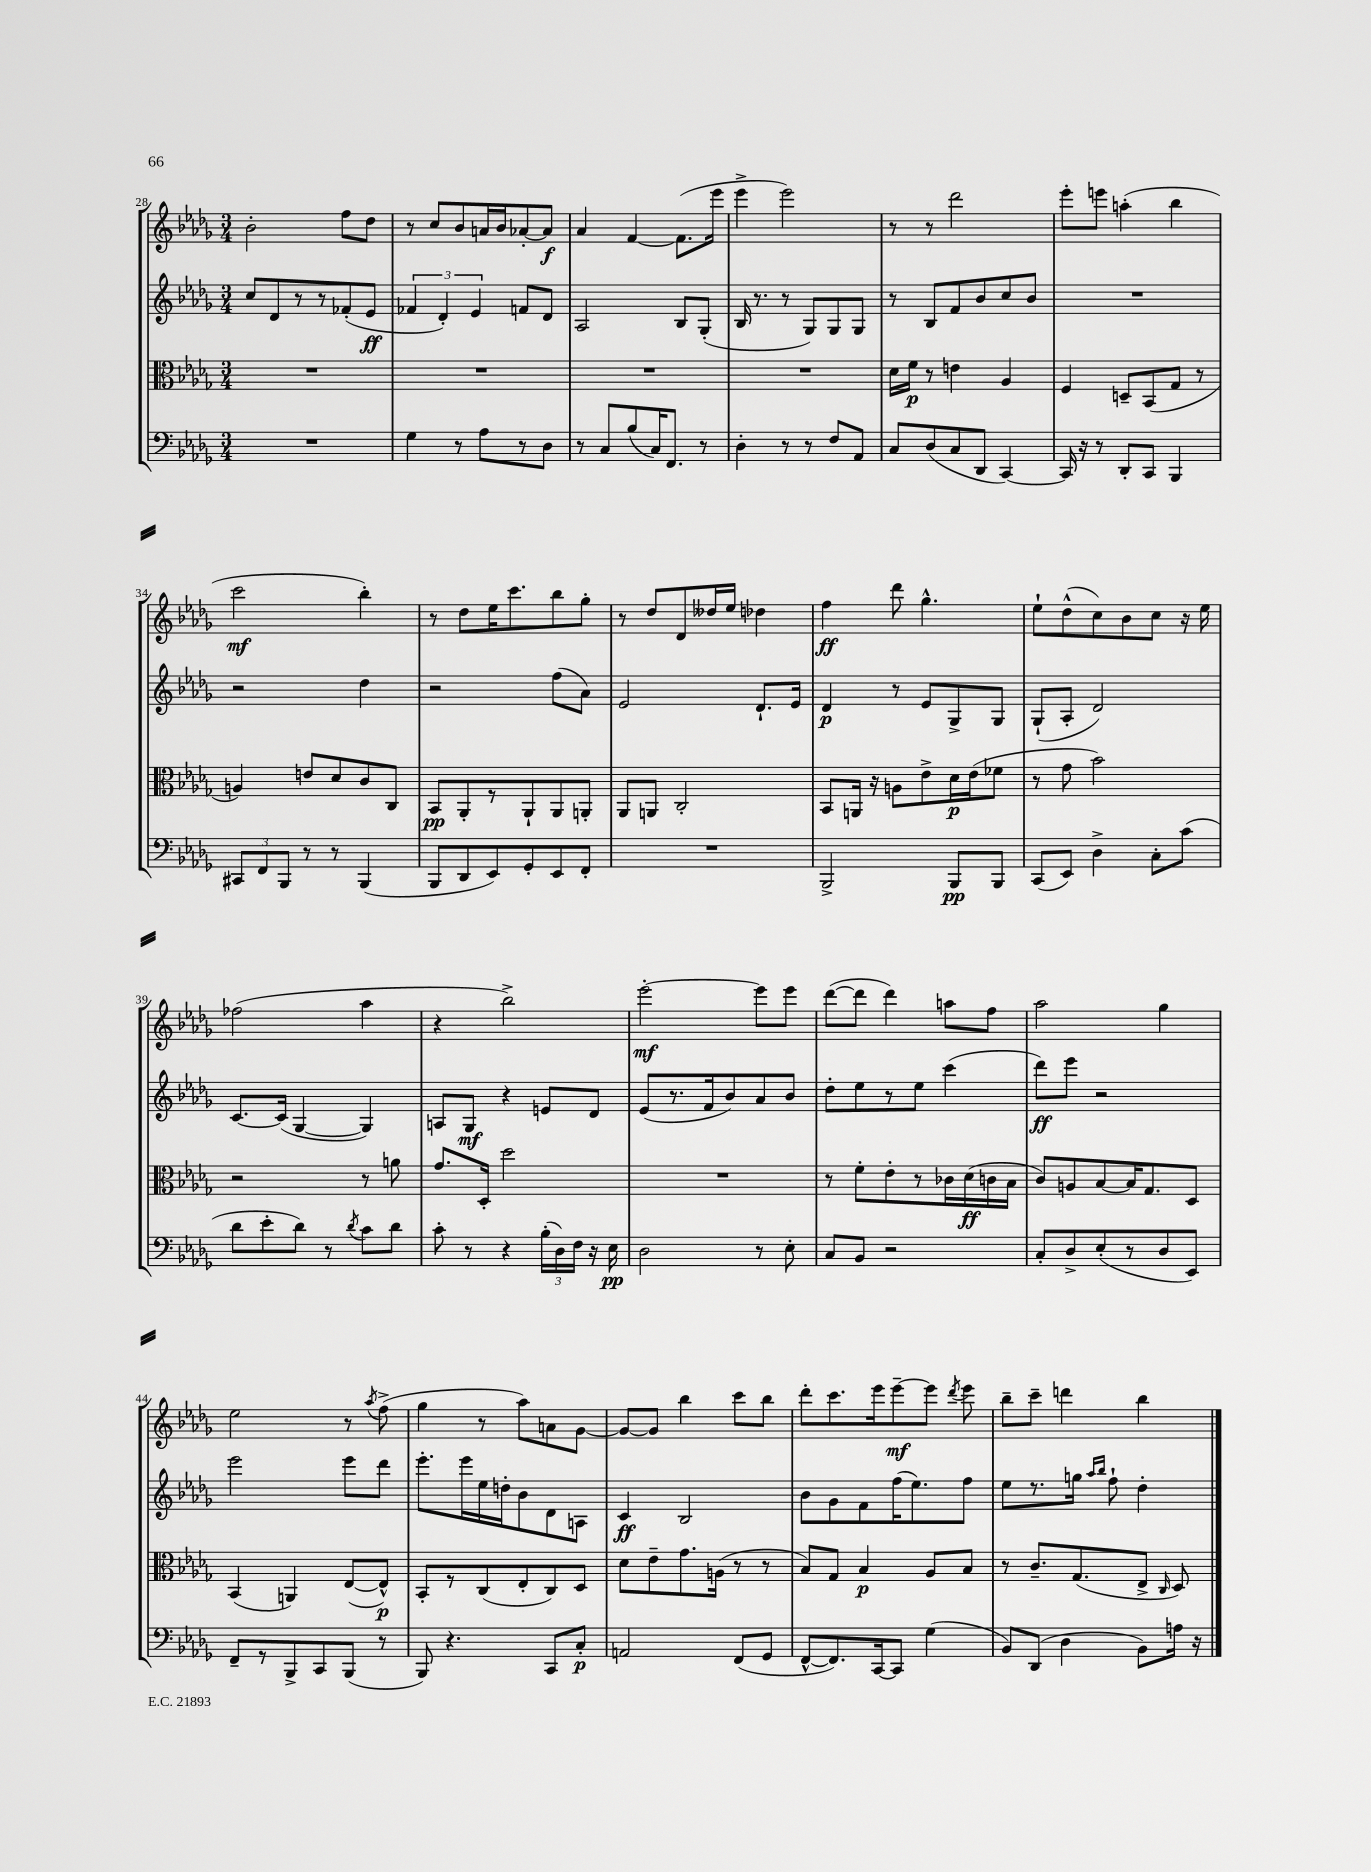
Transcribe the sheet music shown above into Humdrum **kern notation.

**kern	**kern	**kern	**kern
*staff4	*staff3	*staff2	*staff1
*clefF4	*clefC3	*clefG2	*clefG2
*k[b-e-a-d-g-]	*k[b-e-a-d-g-]	*k[b-e-a-d-g-]	*k[b-e-a-d-g-]
*M3/4	*M3/4	*M3/4	*M3/4
2.r	2.r	8cc	2b-'
.	.	8d-	.
.	.	8r	.
.	.	8r	.
.	.	(8f-'	8ff
.	.	8e-	8dd-
=	=	=	=
4G-	2.r	6f-	8r
.	.	.	8cc
.	.	6d-')	.
8r	.	.	8b-
.	.	6e-	.
8A-	.	.	16a
.	.	.	16b-
8r	.	8f	[8a-'
8D-	.	8d-	8a-]
=	=	=	=
8r	2.r	2A-	4a-
8C	.	.	.
(8B-	.	.	[4f
16C)	.	.	.
8.FF	.	.	.
.	.	8B-	(8.f]
8r	.	(8G-'	.
.	.	.	16eee-
=	=	=	=
4D-'	2.r	16B-	4eee-^
.	.	8.r	.
8r	.	8r	2eee-)
8r	.	8G-)	.
8F	.	8G-	.
8AA-	.	8G-	.
=	=	=	=
8C	16d-	8r	8r
.	16f	.	.
(8D-	8r	8B-	8r
8C	4e	8f	2ddd-
8DD-	.	8b-	.
[4CC)	4A-	8cc	.
.	.	8b-	.
=	=	=	=
16CC]	4F	2.r	8eee-'
16r	.	.	.
8r	.	.	8eee
8DD-'	8D~	.	(4aa'
8CC	(8BB-	.	.
4BBB-	8G-	.	4bb-
.	8r	.	.
=	=	=	=
12CC#	4A)	2r	2ccc
12FF	.	.	.
12BBB-	.	.	.
8r	8e	.	.
8r	8d-	.	.
(4BBB-	8c	4dd-	4bb-')
.	8C	.	.
=	=	=	=
8BBB-	8BB-	2r	8r
8DD-	8AA-'	.	8dd-
8EE-)	8r	.	16ee-
.	.	.	8.ccc
8GG-'	8AA-`	.	.
8EE-	8AA-	(8ff	8bb-
8FF'	8AA'	8a-)	8gg-'
=	=	=	=
2.r	8AA-	2e-	8r
.	8AA	.	8dd-
.	2C'	.	8d-
.	.	.	16dd--
.	.	.	16ee-
.	.	8.d-`	4dd-
.	.	16e-	.
=	=	=	=
2BBB-^	8BB-	4d-	4ff
.	16AA	.	.
.	16r	.	.
.	8A	8r	8ddd-
.	8e-^	8e-	4.gg-^^
8BBB-	16d-	8G-^	.
.	(16e-	.	.
8BBB-	8f-	8G-	.
=	=	=	=
(8CC	8r	(8G-`	8ee-`
8EE-)	8g-	8A-'	(8dd-^^
4D-^	2b-)	2d-)	8cc)
.	.	.	8b-
8C'	.	.	8cc
(8c	.	.	16r
.	.	.	16ee-
=	=	=	=
8d-	2r	[8.c	(2ff-
8e-'	.	.	.
.	.	(16c]	.
8d-)	.	[4G-	.
8r	.	.	.
8qd-	.	.	.
8c	8r	4G-])	4aa-
8d-	8a	.	.
=	=	=	=
8c'	8.g-	8A	4r
8r	.	8G-	.
.	16D-'	.	.
4r	2dd-	4r	2bb-^)
(24B-'	.	8e	.
24D-)	.	.	.
24F	.	.	.
16r	.	8d-	.
16E-	.	.	.
=	=	=	=
2D-	2.r	(8e-	[2eee-'
.	.	8.r	.
.	.	16f	.
.	.	8b-)	.
8r	.	8a-	8eee-]
8E-'	.	8b-	8eee-
=	=	=	=
8C	8r	8dd-'	([8ddd-
8BB-	8f'	8ee-	8ddd-]
2r	8e-'	8r	4ddd-)
.	8r	8ee-	.
.	16c-	(4ccc	8aa
.	(16d-	.	.
.	16c	.	8ff
.	16B-	.	.
=	=	=	=
8C'	8c)	8ddd-)	2aa-
8D-^	8A	8eee-	.
(8E-'	[8B-	2r	.
8r	16B-]	.	.
.	8.G-	.	.
8D-	.	.	4gg-
8EE-)	8D-	.	.
=	=	=	=
8FF~	(4BB-	2eee-	2ee-
8r	.	.	.
8BBB-^	4AA)	.	.
8CC	.	.	.
(8BBB-	([8E-	8eee-	8r
.	.	.	8qaa-
8r	8E-^^])	8ddd-	(8ff^
=	=	=	=
8BBB-)	8BB-'	8.eee-'	4gg-
4.r	8r	.	.
.	.	16eee-	.
.	(8C	16ee-	8r
.	.	16dd'	.
.	8E-'	8b-	8aa-)
8CC	8C)	8d-	8a
8C'	8D-	8A	[8g-
=	=	=	=
2AA	8d-	4c	8g-_
.	8e-~	.	8g-]
.	8.g-	2B-	4bb-
.	(16A	.	.
(8FF	8r	.	8ccc
8GG-	8r	.	8bb-
=	=	=	=
[8FF^^	8B-)	8b-	8ddd-'
8.FF])	8G-	8g-	8.ccc
.	4B-	8f	.
[16CC	.	.	16eee-
8CC]	.	(16ff	[8eee-~
.	.	8.ee-)	.
(4G-	8A-	.	8eee-]
.	.	.	8qddd-
.	8B-	8ff	8eee-
=	=	=	=
8BB-)	8r	8ee-	8bb-~
(8DD-	8.c~	8.r	8ccc~
4D-	.	.	4ddd
.	(8.G-	16gg	.
.	.	16qqaa-	.
.	.	16qqbb-	.
.	.	8ff`	.
8BB-)	8E-^	4dd-'	4bb-
.	16qqC	.	.
16A	8D-)	.	.
16r	.	.	.
==	==	==	==
*-	*-	*-	*-
